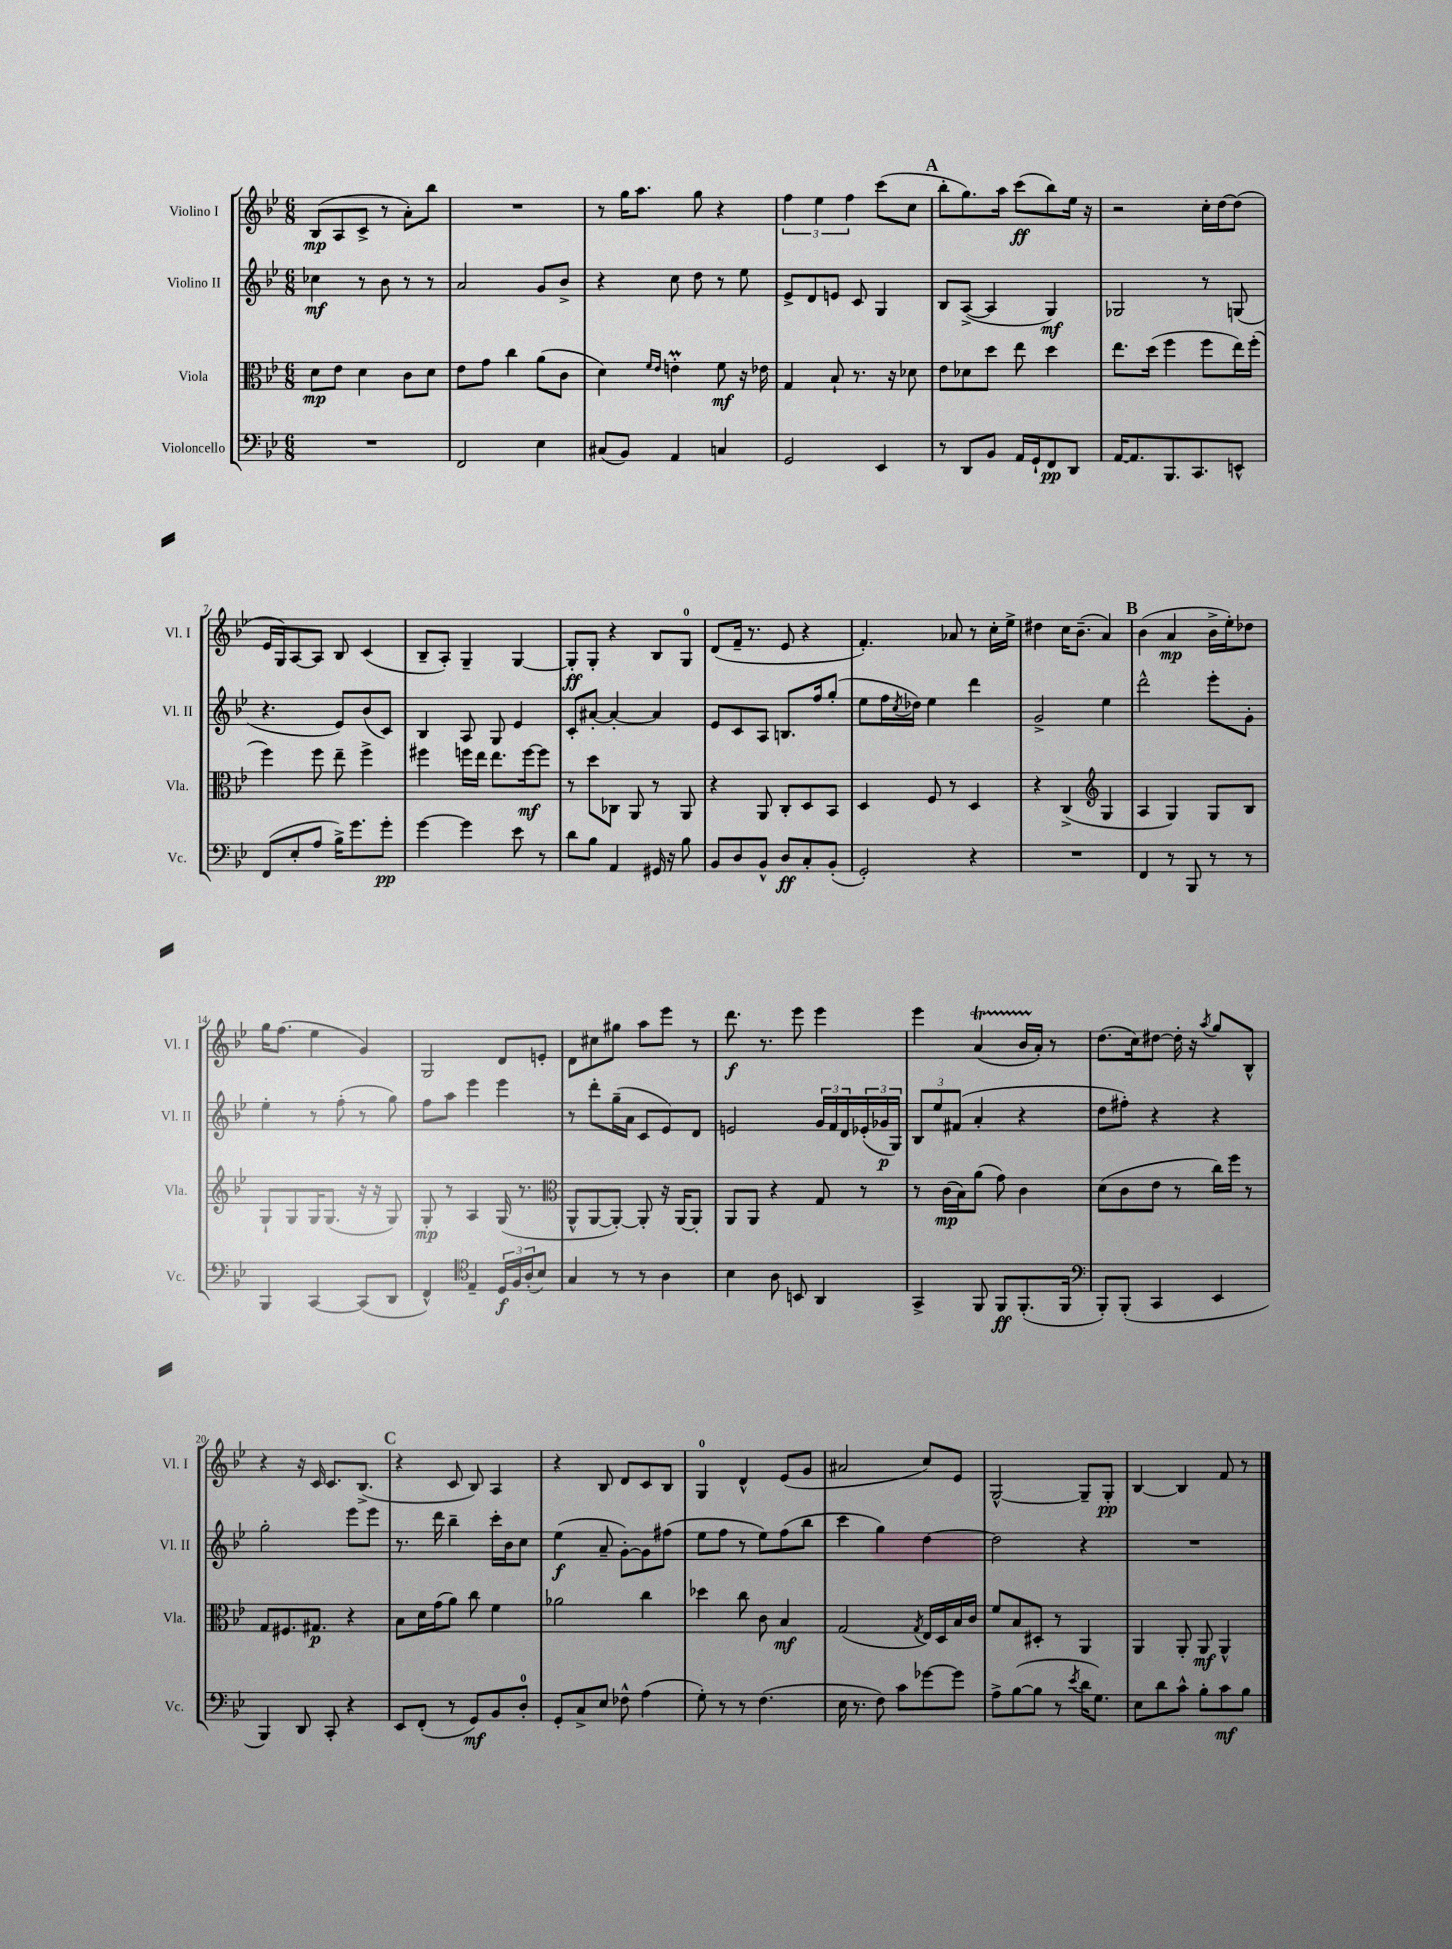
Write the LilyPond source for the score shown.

<<
\new StaffGroup <<
\new Staff = "s0" \with { instrumentName = "Violino I" shortInstrumentName = "Vl. I" } {
    \clef treble \key bes \major \numericTimeSignature \time 6/8
    bes8\mp( a8 c'8-> r8 a'8-.) bes''8 |
    R2. |
    r8 g''16 a''8. g''8 r4 |
    \tuplet 3/2 { f''4 ees''4 f''4 } c'''8( c''8 |
    \mark \markup { \bold "A" } bes''8-. g''8.) a''16 c'''8\ff( bes''8) ees''16 r16 |
    r2 c''16-. d''16~ d''8( |
    ees'16 g16) a8~ a8 bes8 c'4( |
    bes8-- a8-.) g4-- g4~ |
    g8-.\ff g8-. r4 bes8 g8-0 |
    d'8( f'16-- r8. ees'8 r4 |
    f'4.-.) aes'8 r8 c''16-. ees''16-> |
    dis''4 c''16 bes'8.--( a'4) |
    \mark \markup { \bold "B" } bes'4( a'4\mp bes'16-> ees''16-.) des''8 |
    g''16 f''8.( ees''4 g'4) |
    g2 d'8 e'8-. |
    d'8 cis''8 gis''8 a''8 ees'''8 r8 |
    d'''8.\f r8. ees'''8 ees'''4 |
    ees'''4 a'4\startTrillSpan( bes'16 a'16-.\stopTrillSpan) r8 |
    d''8.( c''16) dis''8~ dis''16-. r16 \acciaccatura { a''8 } g''8 bes8-^ |
    r4 r16 c'16 c'8. bes8.->( |
    \mark \markup { \bold "C" } r4 c'8 bes8) a4 |
    r4 bes8 d'8 c'8 bes8 |
    g4-0 d'4-^ ees'8( g'8 |
    ais'2 c''8) ees'8 |
    g2~-^ g8-- g8-.\pp |
    bes4~ bes4 f'8 r8 \bar "|." |
}
\new Staff = "s1" \with { instrumentName = "Violino II" shortInstrumentName = "Vl. II" } {
    \clef treble \key bes \major \numericTimeSignature \time 6/8
    ces''4\mf r8 bes'8 r8 r8 |
    a'2 g'8 bes'8-> |
    r4 c''8 d''8 r8 ees''8 |
    ees'8-> d'8 e'8 c'8 g4 |
    \mark \markup { \bold "A" } bes8 a8~->( a4 g4\mf) |
    ges2 r8 g8( |
    r4. ees'8) bes'8( c'8) |
    bes4 a8 g8 ees'4 |
    c'8-. ais'8~-. ais'4~-. ais'4 |
    ees'8 c'8 a8 b8. f''16 g''8-.( |
    ees''8 f''16 \acciaccatura { c''8 } des''16) ees''4 d'''4 |
    g'2-> ees''4 |
    \mark \markup { \bold "B" } d'''2-^ ees'''8-. g'8-. |
    ees''4-. r8 f''8-.( r8 g''8) |
    f''8 a''8 ees'''4 ees'''4 |
    r8 d'''8-. g''16--( a'16 c'8 ees'8) d'8 |
    e'2 \tuplet 3/2 { g'16 f'16 d'16 } \tuplet 3/2 { ees'16-.( ges'16\p g16) } |
    \tuplet 3/2 { bes8 ees''8 fis'8( } a'4-. r4 |
    d''8 fis''8-.) r4 r4 |
    g''2-. ees'''8 ees'''8 |
    \mark \markup { \bold "C" } r8. d'''16 bes''4-- c'''16-. bes'16 c''8 |
    ees''4\f( a'8-- g'8~-.) g'8 fis''8( |
    ees''8 f''8 r8 ees''8) f''8( bes''8 |
    c'''4 g''4) d''4~ |
    d''2 r4 |
    R2. \bar "|." |
}
\new Staff = "s2" \with { instrumentName = "Viola" shortInstrumentName = "Vla." } {
    \clef alto \key bes \major \numericTimeSignature \time 6/8
    d'8\mp ees'8 d'4 c'8 d'8 |
    ees'8 g'8 c''4 a'8( c'8 |
    d'4) \grace { f'16 ees'16 } e'4-.\prall f'8\mf r16 ees'16 |
    g4 bes8-! r8. r16 des'8 |
    \mark \markup { \bold "A" } ees'8 des'8 d''8 ees''8 d''4 |
    ees''8. d''16( f''4 f''8 ees''16) f''16-.( |
    f''4) f''8 ees''8-- f''4-> |
    fis''4 f''16 ees''16 ees''8. f''16~\mf f''8 |
    r8 d''8 ces8 a,8 r8 a,8 |
    r4 a,8 c8-. d8 bes,8 |
    d4 f8 r8 d4 |
    r4 c4->( \clef treble g4 |
    \mark \markup { \bold "B" } a4 g4) g8 bes8 |
    g8-! g8 g16 g8.( r16 r16 g8) |
    g8-.\mp r8 a4 g16( r8. |
    \clef alto a,8-^ a,8~ a,8~-.) a,8-. r16 a,16~ a,8-. |
    a,8 a,8 r4 g8 r8 |
    r8 c'16\mp( bes16) a'8( g'8) c'4 |
    d'8( c'8 ees'8 r8 c''16) f''16 r8 |
    g8 fis8. gis8.\p r4 |
    \mark \markup { \bold "C" } bes8 d'16 g'16( a'8) c''8 f'4 |
    aes'2 c''4 |
    des''4 c''8 c'8 bes4\mf |
    g2( \acciaccatura { g8 } ees16) d16 bes16 c'16 |
    f'8 bes8 dis8-. r8 a,4 |
    a,4 a,8-. a,8\mf a,4-^ \bar "|." |
}
\new Staff = "s3" \with { instrumentName = "Violoncello" shortInstrumentName = "Vc." } {
    \clef bass \key bes \major \numericTimeSignature \time 6/8
    R2. |
    f,2 ees4 |
    cis8( bes,8) a,4 c4 |
    g,2 ees,4 |
    \mark \markup { \bold "A" } r8 d,8 bes,8 a,16 g,16-! f,8\pp d,8 |
    a,16~ a,8. bes,,8. c,8. e,8-^ |
    f,8( ees8-. a8 bes16->) g'8. g'8-.\pp |
    g'4~ g'4 ees'8 r8 |
    d'8 bes8 a,4 gis,16 r16 bes8 |
    bes,8 d8 bes,8-^ d8\ff c8-. bes,8-.( |
    g,2-.) r4 |
    R2. |
    \mark \markup { \bold "B" } f,4 r8 bes,,8 r8 r8 |
    bes,,4 c,4~ c,8( d,8 |
    f,4-^) \clef tenor ees4-- \tuplet 3/2 { d16\f f16 a16-.( } bes8) |
    g4 r8 r8 a4 |
    bes4 a8 b,8 a,4 |
    g,4-> f,8 f,8\ff f,8.-.( f,16 |
    \clef bass bes,,8-.) bes,,8-.( c,4 ees,4 |
    bes,,4) d,8 c,8-. r4 |
    \mark \markup { \bold "C" } ees,8 f,8-.( r8 g,8\mf) bes,8 d8-0-. |
    g,8-. c8-> ees8 fes8-^ a4( |
    g8-.) r8 r8 f4.( |
    ees16 r8. f8) c'8 ges'8~ ges'8 |
    a8-> bes8~( bes8 r8 \acciaccatura { ees'8 } d'16 g8.) |
    ees8 d'8 c'8-^ bes8-. c'8\mf bes8 \bar "|." |
}
>>
>>
